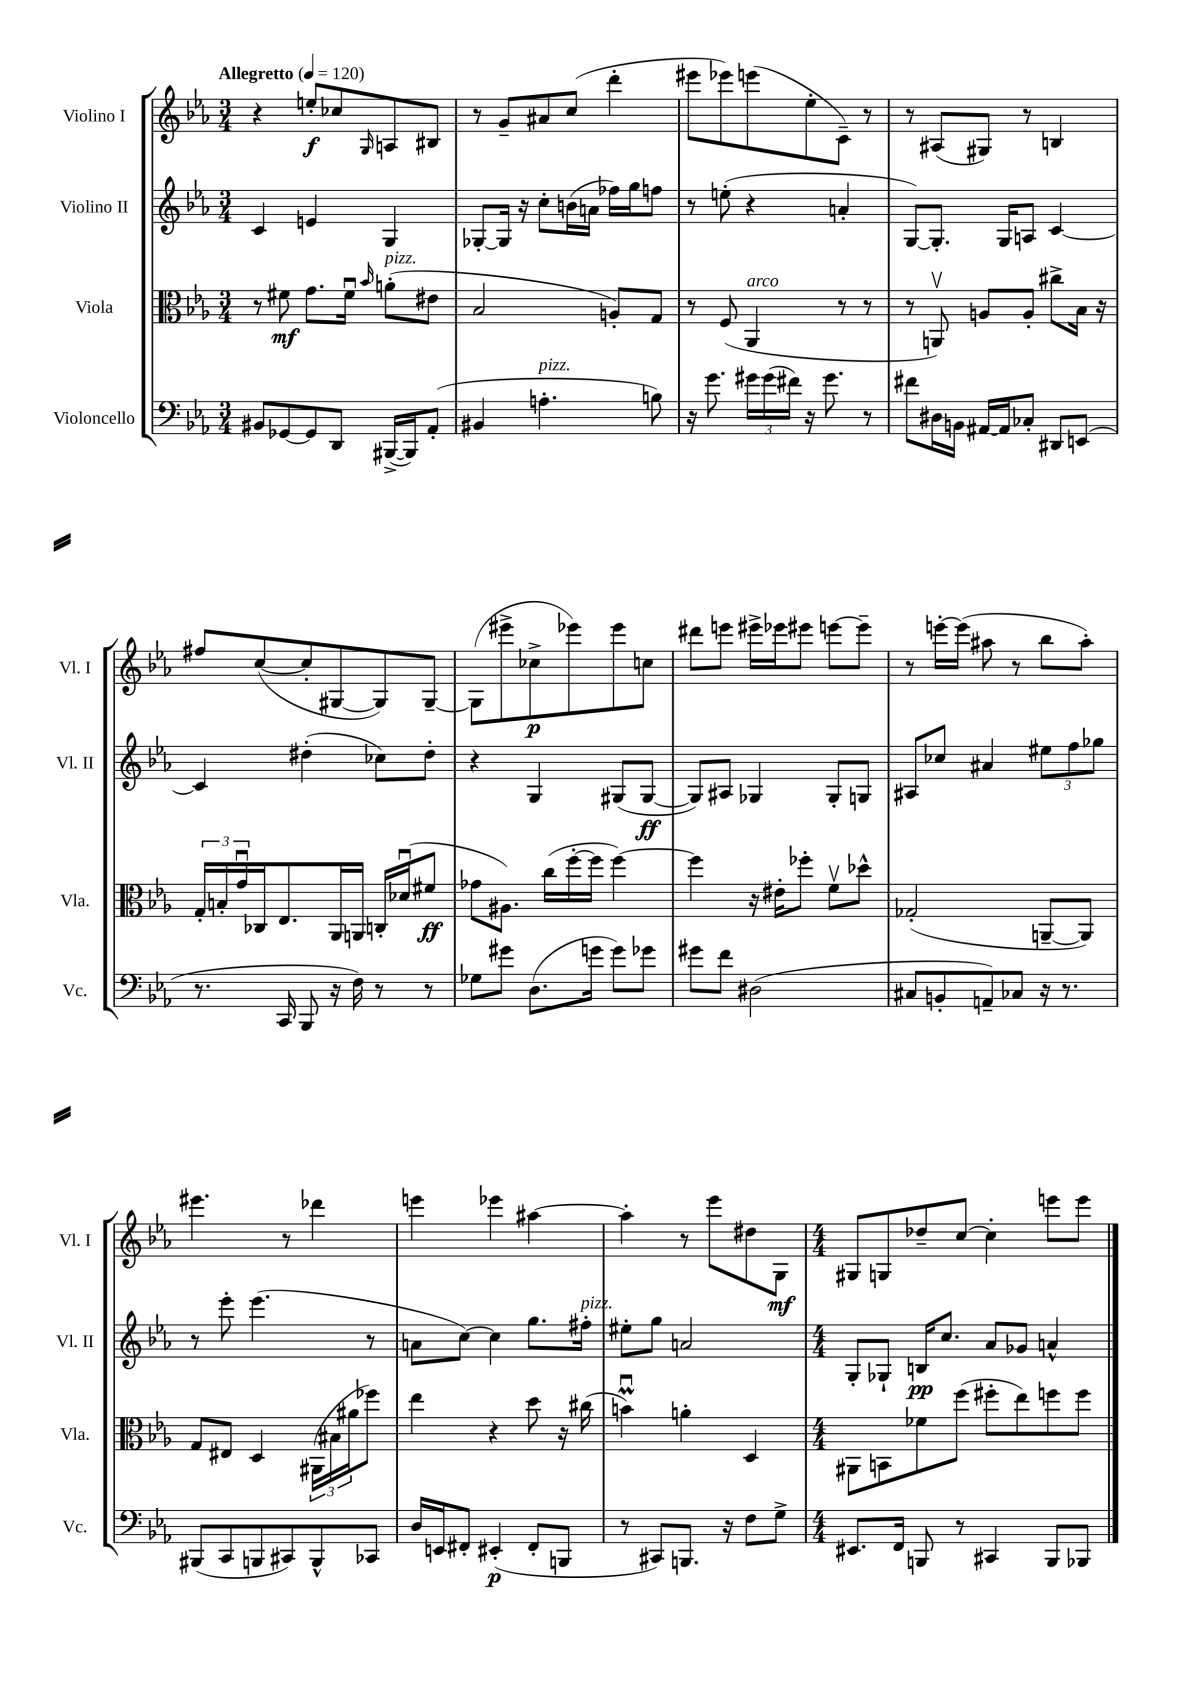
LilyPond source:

<<
\new StaffGroup <<
\new Staff = "s0" \with { instrumentName = "Violino I" shortInstrumentName = "Vl. I" } {
    \clef treble \key ees \major \numericTimeSignature \time 3/4 \tempo "Allegretto" 4 = 120
    r4 e''8-.\f ces''8 \grace { g16 } a8 bis8 |
    r8 g'8-- ais'8 c''8( d'''4-. |
    eis'''8 ees'''8) e'''8( ees''8-. c'8--) r8 |
    r8 ais8( gis8) r8 b4 |
    fis''8 c''8~( c''8-. gis8~ gis8) gis8~-- |
    gis8( eis'''8-> ces''8->\p ees'''8) ees'''8 c''8 |
    dis'''8 e'''8 eis'''16-> ees'''16 eis'''8 e'''8~ e'''8-- |
    r8 e'''16~-. e'''16( ais''8 r8 bes''8 ais''8-.) |
    eis'''4. r8 des'''4 |
    e'''4 ees'''4 ais''4~ |
    ais''4-. r8 ees'''8 dis''8 g8\mf |
    \numericTimeSignature \time 4/4 gis8 g8 des''8-- c''8~ c''4-. e'''8 e'''8 \bar "|." |
}
\new Staff = "s1" \with { instrumentName = "Violino II" shortInstrumentName = "Vl. II" } {
    \clef treble \key ees \major \numericTimeSignature \time 3/4
    c'4 e'4 g4 |
    ges8~-. ges16 r16 c''8-. b'16( a'16 fes''16) g''16 f''8 |
    r8 e''8-.( r4 a'4-. |
    g8~) g8.-. g16 a8 c'4~ |
    c'4 dis''4-.( ces''8) dis''8-. |
    r4 g4 gis8( gis8~\ff |
    gis8) ais8 ges4 ges8-. g8 |
    ais8 ces''8 ais'4 \tuplet 3/2 { eis''8 f''8 ges''8 } |
    r8 ees'''8-. ees'''4.( r8 |
    a'8 c''8~) c''4 g''8. fis''16-.^\markup { \italic "pizz." } |
    eis''8-. g''8 a'2 |
    \numericTimeSignature \time 4/4 g8-. ges8-! b16\pp c''8. aes'8 ges'8 a'4-^ \bar "|." |
}
\new Staff = "s2" \with { instrumentName = "Viola" shortInstrumentName = "Vla." } {
    \clef alto \key ees \major \numericTimeSignature \time 3/4
    r8 fis'8\mf g'8. fis'16\downbow \grace { bes'16 } a'8-.^\markup { \italic "pizz." }( eis'8 |
    bes2 a8-.) g8 |
    r8 f8( aes,4^\markup { \italic "arco" } r8 r8 |
    r8 a,8\upbow) a8 a8-. cis''8-> bes16 r16 |
    \tuplet 3/2 { g16-. b16-. g'16\downbow } ces16 ees8. aes,16 a,16 c16-. des'16\downbow( fis'8\ff |
    ges'8 ais8.) c''16( f''16~-. f''16 f''4~) |
    f''4 r16 eis'16-. fes''8-. f'8\upbow des''8-^ |
    ges2-.( a,8~-- a,8) |
    g8 eis8 d4 \tuplet 3/2 { ais,16( bis16 ais'16 } fes''8) |
    ees''4 r4 d''8 r16 cis''16( |
    b'4\downbow\prall) a'4-. d4 |
    \numericTimeSignature \time 4/4 ais,8 b,8 fes'8 f''8( fis''8-. ees''8) f''8 f''8 \bar "|." |
}
\new Staff = "s3" \with { instrumentName = "Violoncello" shortInstrumentName = "Vc." } {
    \clef bass \key ees \major \numericTimeSignature \time 3/4
    bis,8 ges,8~ ges,8 d,8 bis,,16~->( bis,,16) aes,8-.( |
    bis,4 a4.-.^\markup { \italic "pizz." } b8) |
    r16 g'8. \tuplet 3/2 { gis'16 gis'16( fis'16) } r16 gis'8. r8 |
    fis'8 dis16 b,16 ais,16~ ais,16 ces8-. dis,8 e,8( |
    r8. c,16 bes,,8 r16 f16) r8 r8 |
    ges8 gis'8 d8.( g'16 g'8) ges'8 |
    gis'8 f'8 dis2( |
    cis8 b,8-. a,8--) ces8 r16 r8. |
    bis,,8( c,8 b,,8 cis,8) b,,8-^ ces,8 |
    d16 e,16 fis,8-. eis,4-.\p( fis,8-. b,,8 |
    r8 cis,8) b,,8. r16 f8 g8-> |
    \numericTimeSignature \time 4/4 eis,8. f,16 b,,8 r8 cis,4 b,,8 bes,,8 \bar "|." |
}
>>
>>
\layout { \context { \Score \remove "Bar_number_engraver" } }
